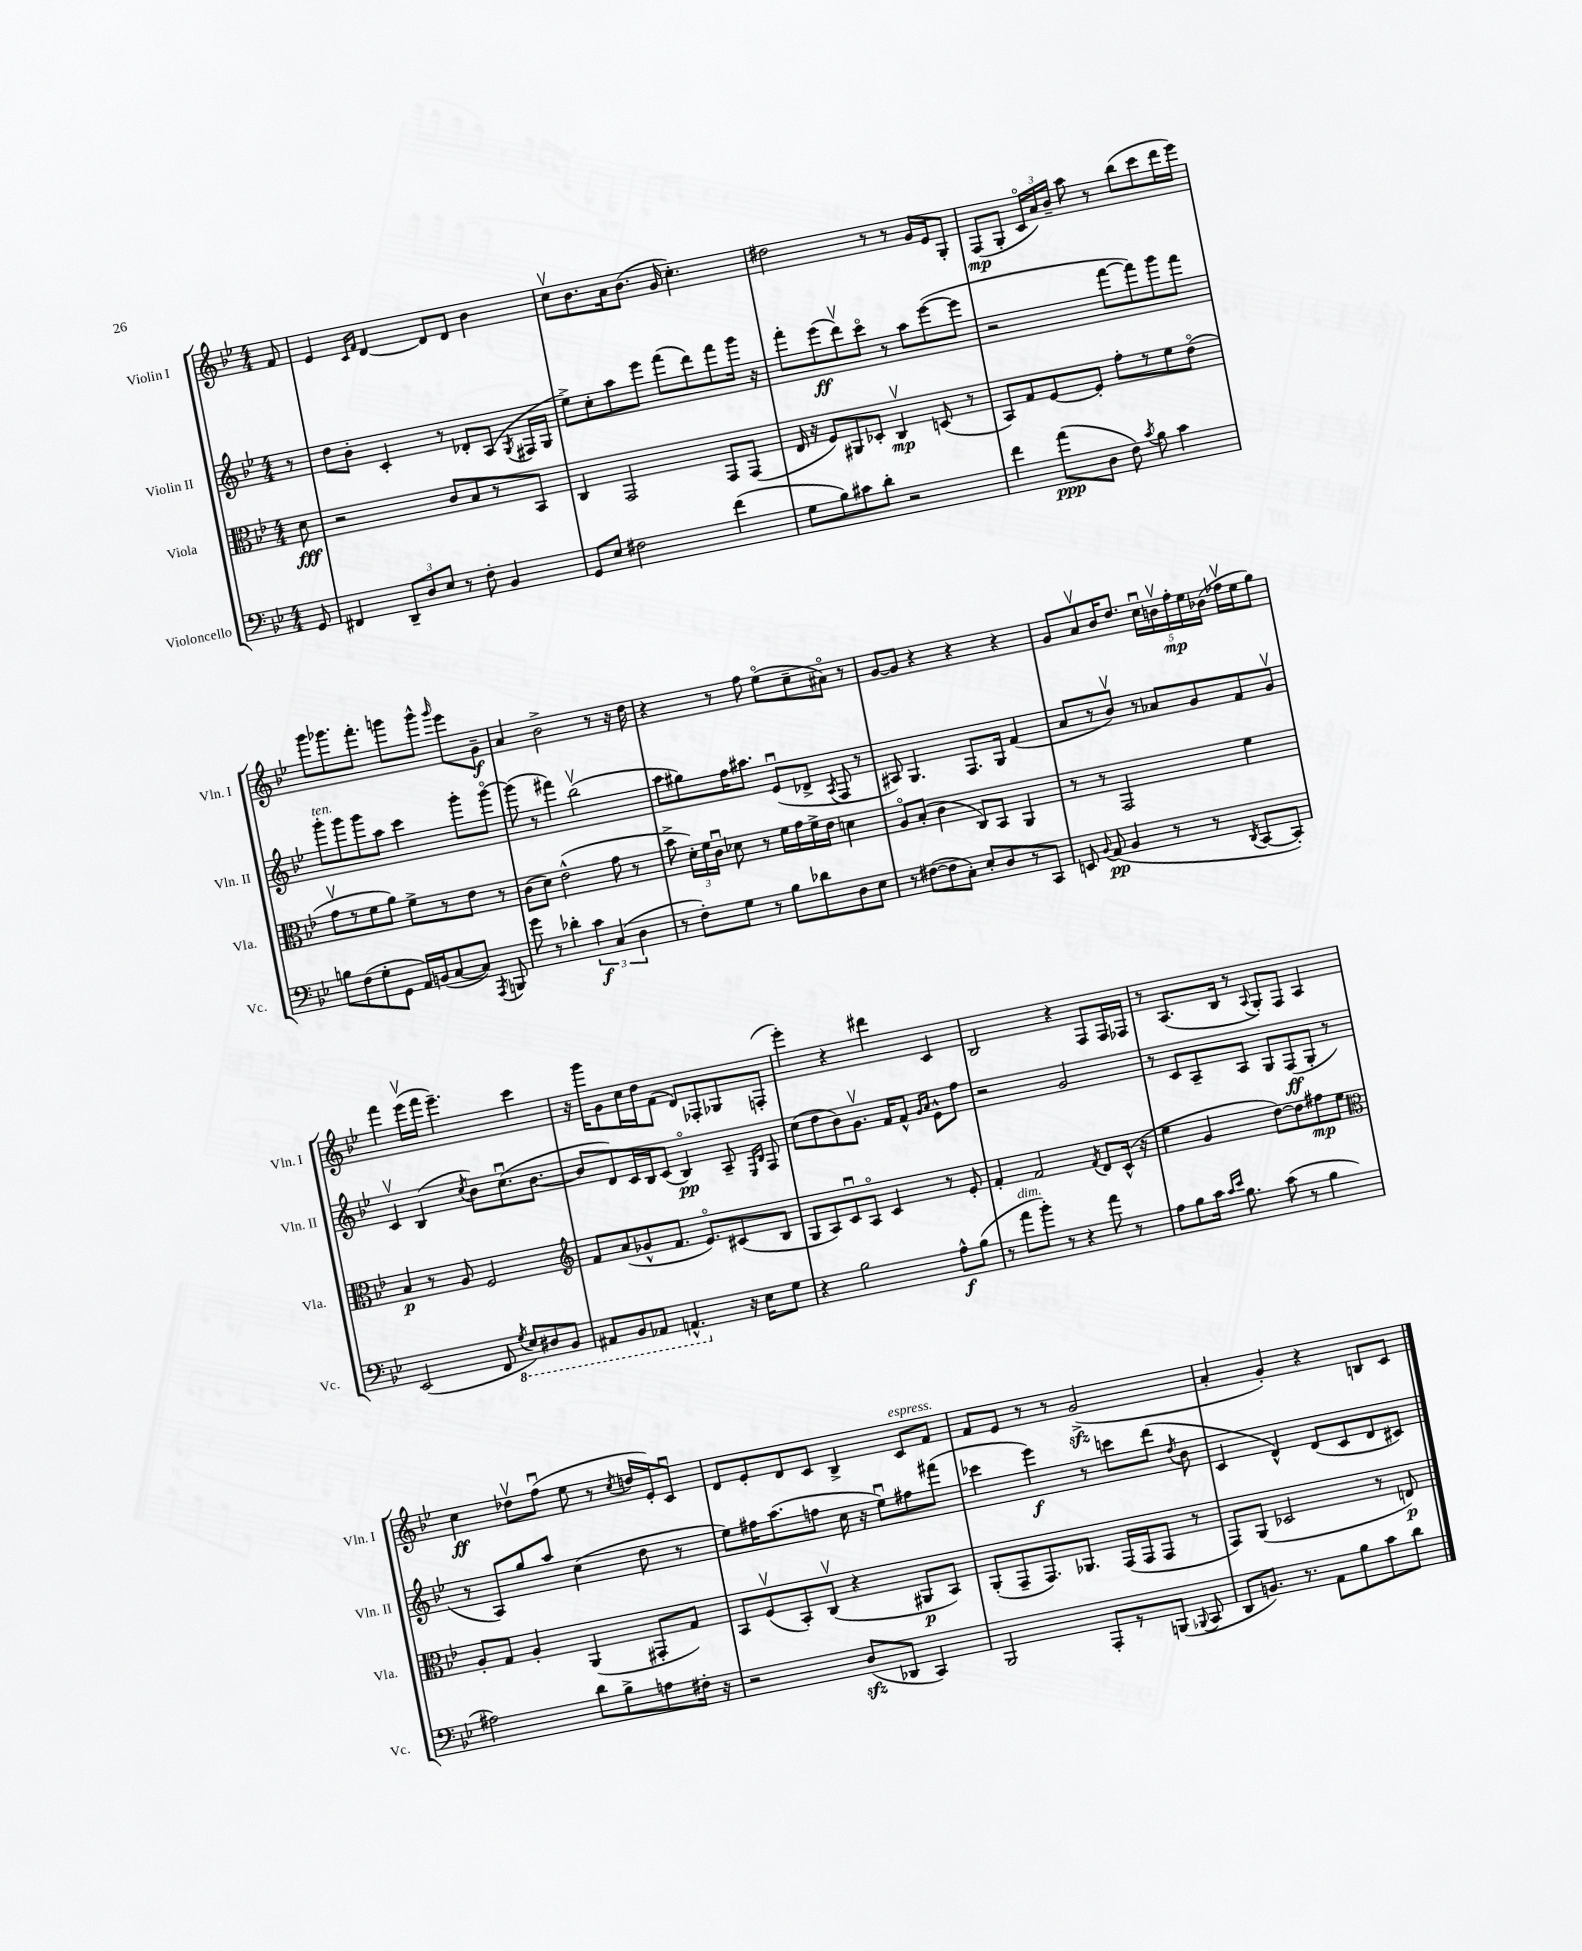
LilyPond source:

<<
\new StaffGroup <<
\new Staff = "s0" \with { instrumentName = "Violin I" shortInstrumentName = "Vln. I" } {
    \clef treble \key bes \major \numericTimeSignature \time 4/4 \partial 8
    \autoBeamOff f'8 |
    ees'4 \grace { c'16[ f'16] } d'4~ d'8[ d'8] bes'4 |
    c''8[\upbow bes'8. a'16 bes'8.]( g'16 c''4.-.) |
    dis''2 r8 r8 g'16[ ees'16 g8]-. |
    f8[\mp( g8]-. \tuplet 3/2 { c'16[\flageolet a'16) bes'16]-- } a''8 r8 bes''8[( c'''8 d'''16 ees'''16]) |
    g'''8[ ges'''8. f'''8.]-. g'''8[ g'''8]-^ \grace { g'''16 } ees'''8[ g'8]--\f |
    a'4 bes'2-> r8 r16 d''16 |
    r4 r8 f''8 ees''8[\flageolet( c''8-- ais'8]\flageolet) r8 |
    g'8[~ g'8] r4 r4 r4 |
    g'8[ a'8\upbow bes'16 d''8.] \tuplet 5/4 { c''16[\downbow b'16\upbow f''16-.\mp ees''16 bes'16]( } fes''16[\upbow ees''16 g''8]) |
    f'''4 ees'''16[\upbow( f'''16] ees'''4.--) c'''4 |
    r16 g'''16[ g'8 c''16 d''16 f'8]( d'8[) fes8-. ges8 f8]-.( |
    ees'''4-.) r4 dis'''4 c'4 |
    bes2 r4 f8[ f16 fes16] |
    r8 a8.[( bes16] r8 \appoggiatura { a8 } g8[-.) f8] a4 |
    c''4\ff des''8[\upbow f''8]\downbow( ees''8 r8 \acciaccatura { c''8 } d''16[ ees'16-.) c'8]\downbow |
    d'8[ ees'8-. d'8 c'8] bes4-> c'8[^\markup { \italic "espress." } f'8] |
    f'8[ ees'8] r8 r8 g'2->\sfz( |
    a'4-. g'4-.) r4 b8[ c'8] \bar "|." |
}
\new Staff = "s1" \with { instrumentName = "Violin II" shortInstrumentName = "Vln. II" } {
    \clef treble \key bes \major \numericTimeSignature \time 4/4 \partial 8
    \autoBeamOff r8 |
    d''8[ bes'8]-. c'4-. r8 des'8[-. a8]( \acciaccatura { g8 } fis16[ g16] |
    ees''8[->) c''8-. a''8 ees'''8] f'''8[( d'''8) f'''8 g'''16] r16 |
    f'''8[-. ees'''8\ff( d'''8\upbow) c'''8]\flageolet r8 a''8[ ees'''8~( ees'''8] |
    r2 f'''8[~ f'''8) g'''8 f'''8] |
    g'''8[-.^\markup { \italic "ten." } g'''8 g'''8 a''8] c'''4 g'''8[-. g'''8]~\flageolet |
    g'''8( r8 fis'''4) bes''2\upbow( |
    a''8[ gis''8) f''16 ais''8.] ees'8[\downbow( des'8]-> \acciaccatura { a8 } f8 r8 |
    ais8) g4. f8.[ g16] f'4( |
    a'8[ r8 bes'8]\upbow) r8 aes'8[ g'8 f'8 g'8]\upbow |
    c'4\upbow bes4( \acciaccatura { c''8 } bes'8[) c''8.\downbow( bes'8.]~ |
    bes'8[ d'8) c'16 bes16 c'8]( bes4\flageolet\pp) a8-- \grace { ees16[ bes16] } f8 |
    c''8[( d''8 bes'8) g'8.]\upbow f'16[ f'8]-^ \grace { g'16[ a'16] } ees'8[-^ f''8] |
    r2 g'2 |
    r8 c'8[ a8-- a8] g8[ f8\ff( g8]-. r8 |
    r8 a8[) g''8 a''8] c''4( d''8 r8 |
    ees''8[) fis''16 a''8.( f''8] c''16 r16 ees''8[\downbow) fis''8 fis'''8]( |
    ces'''4 ees'''4\f) r8 c'''8[ d'''8]( \acciaccatura { d''8 } bes'8 |
    c'4 d'4-^) d'8[( c'8 d'8 cis'8]) \bar "|." |
}
\new Staff = "s2" \with { instrumentName = "Viola" shortInstrumentName = "Vla." } {
    \clef alto \key bes \major \numericTimeSignature \time 4/4 \partial 8
    \autoBeamOff d'8\fff |
    r2 c'8[ bes8 r8 bes,8] |
    c4 g,2 g,8[ g,8]( |
    ees16 r16 f8[) ais,8 des8]-. c4\upbow\mp d8( r8 |
    bes,8[) g8 f8~ f8]-. g'8[-. r8 f'8 ees'8]\flageolet( |
    g'8[\upbow r8 f'8 a'8]) f'8[-> r8 ees'8] r8 |
    c'8[( d'8]) ees'2-^( g'8 r8 |
    bes'8-> \tuplet 3/2 { d'16[-.) f'16 c'16]\downbow } des'8 r8 f'16[ g'16 f'16-> ees'16] d'4 |
    a8[\flageolet bes8]-.( c'4 c8[) bes,8] a,4 |
    r8 r8 g,2 f'4 |
    bes4\p r8 a8 f2 |
    \clef treble f'8[ a'8( ges'8-^ f'8.] ees'8.[\flageolet) cis'8( bes8] |
    g8[ a8) c'8\downbow a8]\flageolet c'4 r8 ees'8-. |
    f'4-. f'2 \acciaccatura { f'8 } d'8[ c'16]-^( r16 |
    ees''4 g'4 d''8[~) d''8 fis''8\mp ees''8] |
    \clef alto a8[-. g8] a4-. a,4( gis,8[-. g8]) |
    bes,8[ f8\upbow( bes,8-.) c8]\upbow( r4 ais,8[\p bes,8]) |
    a,8[-.( g,8-- g,8.) aes,8.] g,16[( g,16 g,8] r8 |
    g,8[) a,8]( des2 r8 e8\p) \bar "|." |
}
\new Staff = "s3" \with { instrumentName = "Violoncello" shortInstrumentName = "Vc." } {
    \clef bass \key bes \major \numericTimeSignature \time 4/4 \partial 8
    \autoBeamOff g,8 |
    fis,4 \tuplet 3/2 { d,8[-- d8 ees8] } r8 f8-. bes,4 |
    g,8[ ees8] fis2 f'4( |
    g8[ bes8) cis'8 d'8]-. r2 |
    f'4 a'8[\ppp( d8] f8) \acciaccatura { c'8 } bes8 c'4 |
    b8[ f8( g8-. g,8] a,16[) b,16( c8~ c8]) \acciaccatura { a,,8 } b,,8 |
    g'8 r8 des'4-. \tuplet 3/2 { c'4\f c4( d4 } |
    r8 f8[-.) g8] r8 bes8[ des'8 d8 ees8] |
    r8 fis8[~( fis8 c8]-.) ees8[-. d8 r8 c,8] |
    e,8 \appoggiatura { bes,8 } a,8\pp( bes,4 r8 r8 \acciaccatura { d,8 } c,8[~ c,8]-.) |
    ees,2( f,8 \ottava #-1 \acciaccatura { g,8 } ees,8[) dis,8 bes,,8] |
    ais,,8[ bes,,8 aes,,8] a,,4.-^ \ottava #0 r16 ees16[ g8] |
    r4 bes2 a8[-^\f bes8]( |
    r8 a'8[^\markup { \italic "dim." } bes'8]-.) r8 r4 a'8 r8 |
    a8[ bes8 c'16] \grace { c'16[ ees'16] } bes8. c'8( r8 bes4 |
    ais2) d'8[ bes8-> a8 fis16]-. r16 |
    r2 d8[\sfz( des,8] c,4) |
    bes,,2 a,,8[-. r8 b,,8]( \appoggiatura { bes,,8 } c,8 |
    d,8[ b,8.]) r8. a,8[ bes8 c'8 d'8] \bar "|." |
}
>>
>>
\layout { \context { \Score \remove "Bar_number_engraver" } }
